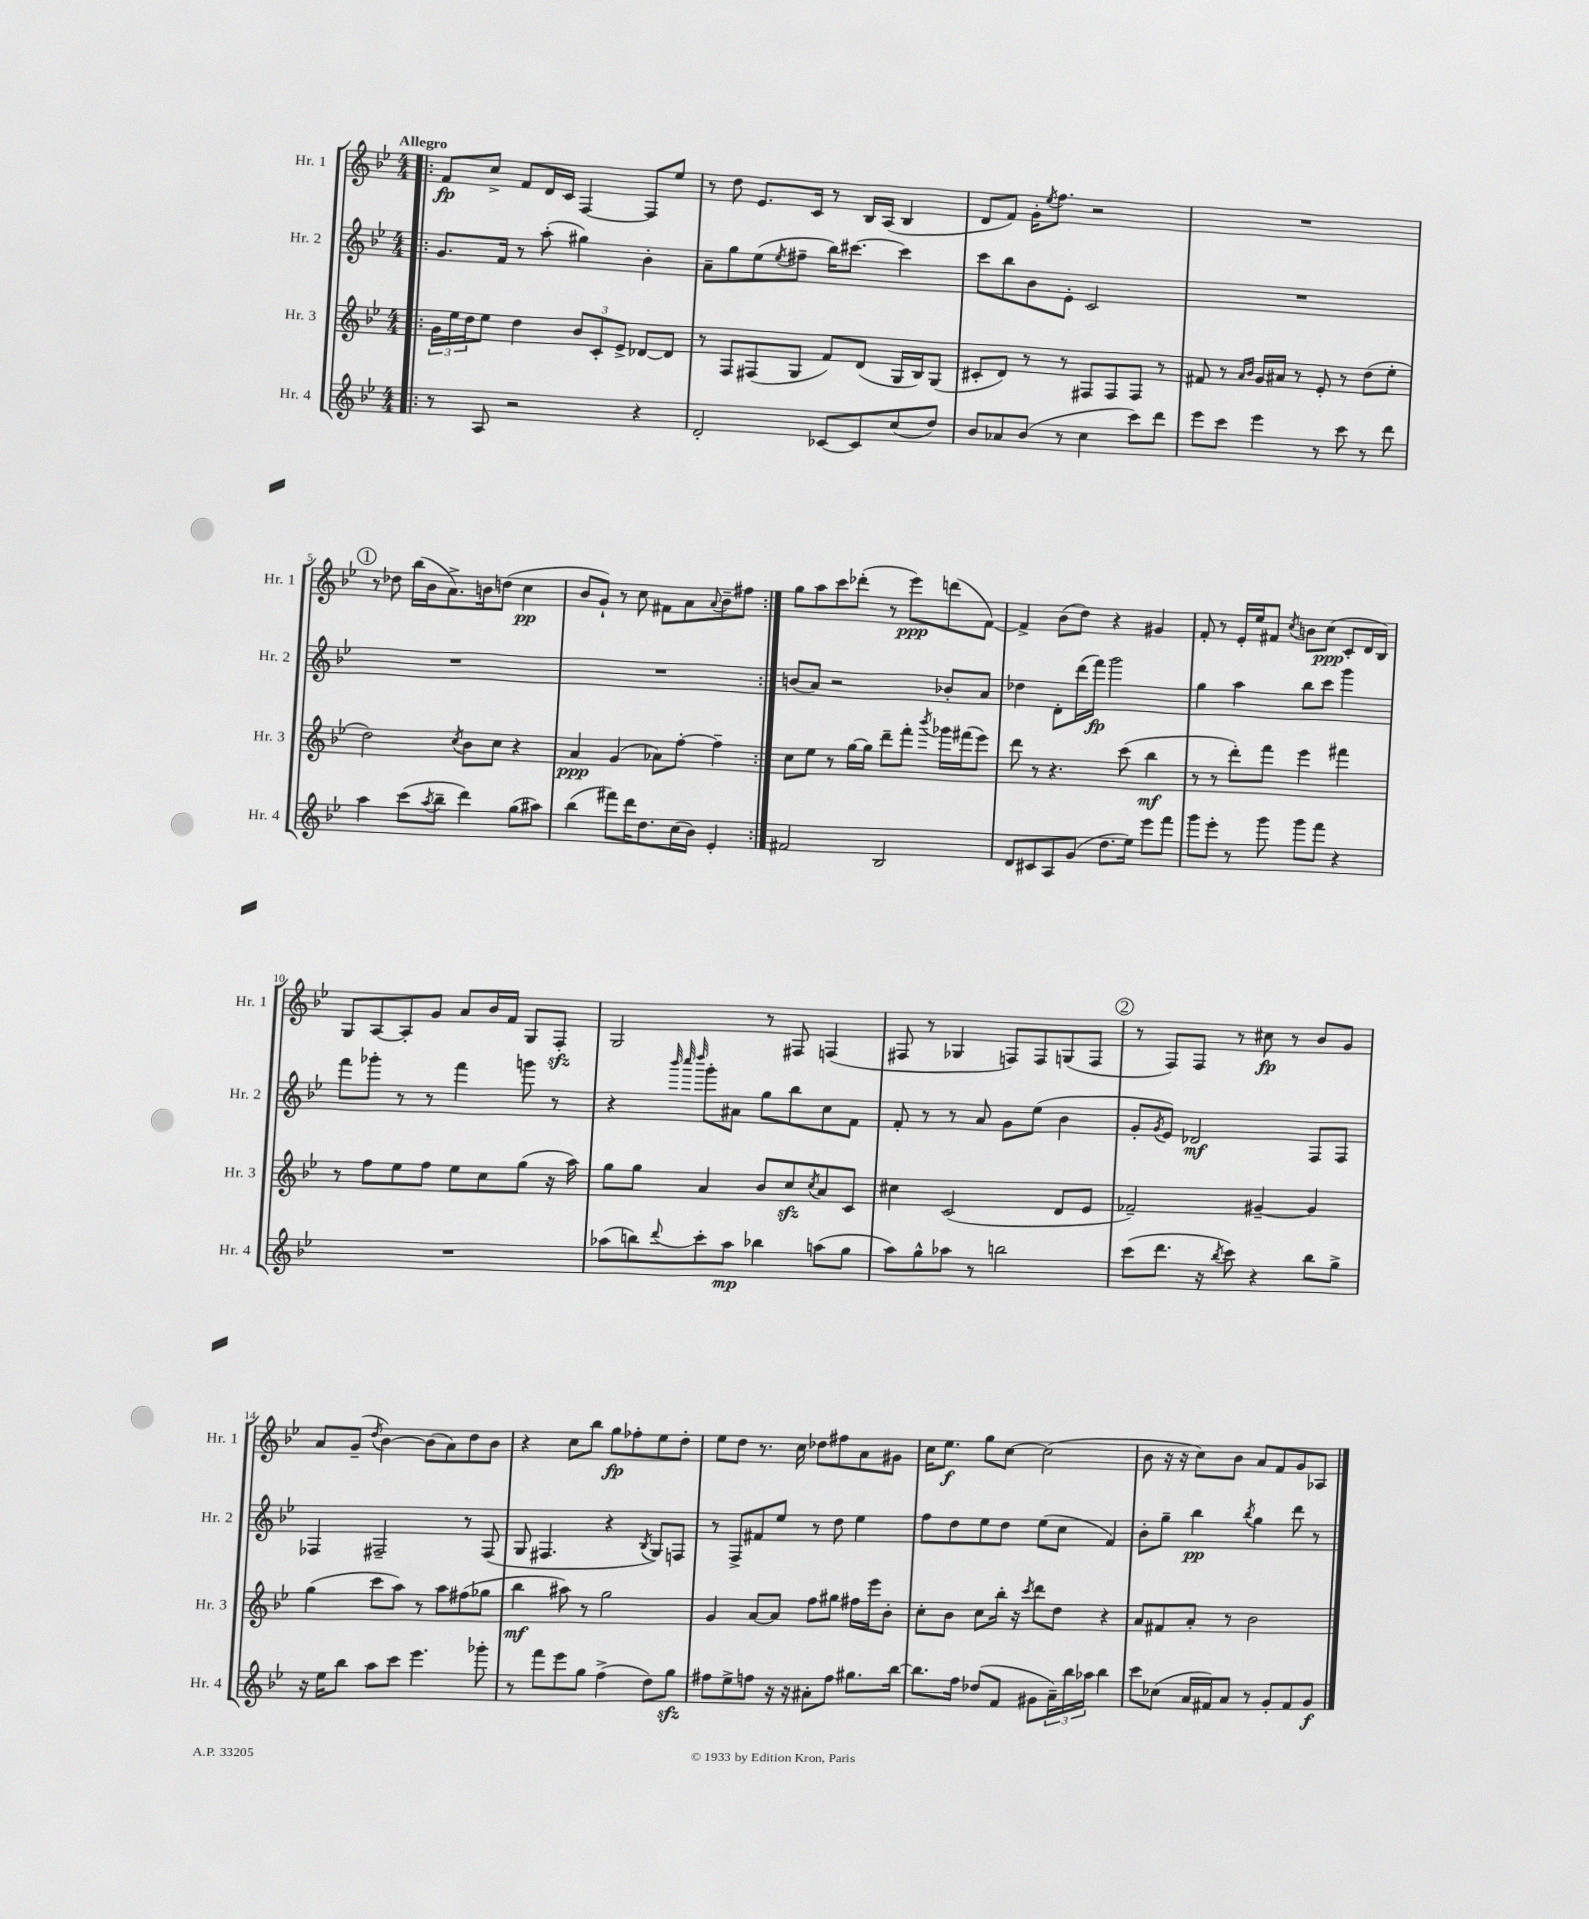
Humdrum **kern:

**kern	**kern	**kern	**kern
*staff4	*staff3	*staff2	*staff1
*clefG2	*clefG2	*clefG2	*clefG2
*k[b-e-]	*k[b-e-]	*k[b-e-]	*k[b-e-]
*M4/4	*M4/4	*M4/4	*M4/4
=!|:	=!|:	=!|:	=!|:
8r	24g	8.g	8f
.	24ee-	.	.
.	24dd	.	.
8A	8ee-	.	8cc^
.	.	16f	.
2r	4dd	8r	8f
.	.	(8aa'	16d
.	.	.	16c
.	12b-	4gg#)	[4F
.	12c'	.	.
.	12e-^	.	.
4r	[8d-	4b-'	8F]
.	8d-]	.	8ee-
=	=	=	=
2d'	8r	8a~	8r
.	8F	8gg	8dd
.	(8F#	(8ee-	8.e-
.	.	8qee-	.
.	8G	8ff#~	.
.	.	.	16c
[8c-	8f)	16bb-)	8r
.	.	[8.ccc#	.
8c-]	(8d	.	16B-
.	.	.	(16A
(8cc	16G	4ccc#]	4B-
.	16B-)	.	.
8dd)	(8G	.	.
=	=	=	=
8b-	8c#'	8ccc	8d
8a-	8d)	8bb-	8f)
(8b-	8r	8b-	16g'
.	.	.	8qee-
.	.	.	8.ff
8r	8r	8e-'	.
4cc	8F#	2c	2r
.	8F#	.	.
8ccc)	8F#	.	.
8ddd	8r	.	.
=	=	=	=
8eee-	8f#	1r	1r
8ccc	8r	.	.
.	16qqa	.	.
.	16qqb-	.	.
4eee-	16g	.	.
.	16a#	.	.
.	8r	.	.
8r	8e-'	.	.
8ccc	8r	.	.
8r	(8dd	.	.
8ddd	8ee-'	.	.
=	=	=	=
4aa	2dd)	1r	8r
.	.	.	8dd-
(8ccc	.	.	(16bb-
.	.	.	16b-
8qaa	.	.	.
8bb-~	.	.	8.a^)
.	8qcc	.	.
4ddd)	8b-	.	.
.	.	.	16b
.	8cc	.	(8dd
(8gg	4r	.	4cc
8aa#)	.	.	.
=	=	=	=
(4bb-	4a	1r	8b-
.	.	.	8g`)
8fff#)	(4g	.	8r
16ddd	.	.	8cc
8.dd	.	.	.
.	8a-)	.	8f#
(16cc	[8ff'	.	8a
16b-)	.	.	.
.	.	.	8qqa
4e-'	4ff~]	.	8b-~
.	.	.	8ff#
=:|!	=:|!	=:|!	=:|!
2f#	8cc	(8b	8gg
.	8ee-	8a)	8aa
.	8r	2r	8ccc
.	[16gg	.	(8ddd-'
.	16gg]	.	.
2B-	8ddd~	.	8r
.	8fff'	.	8eee-)
.	8qbbb-	.	.
.	16ggg-	8b-'	(8ddd
.	(16fff#	.	.
.	8eee-)	8a	[8f)
=	=	=	=
8d	8ddd	4dd-	4f^]
8c#	8r	.	.
8A	4.r	8d'	(8b-
(8g	.	(16ddd	8dd)
.	.	16fff)	.
8.dd	.	2ggg	4r
.	(8ccc	.	.
16ee-)	.	.	.
8eee-	4bb-	.	4g#
8fff	.	.	.
=	=	=	=
8ggg	8r	4gg	8f'
8eee-'	8r	.	8r
8r	8ddd')	4aa	16e-'
.	.	.	16ee-
8ggg	8fff	.	8f#
.	.	.	8qcc
8ggg	4eee-	8bb-	8b
8fff	.	8ccc	(8cc
4r	4fff#	4ggg	8c'
.	.	.	16d
.	.	.	16B-)
=	=	=	=
1r	8r	8fff	8G
.	8ff	8ggg-'	[8A
.	8ee-	8r	8A']
.	8ff	8r	8g
.	8ee-	4fff	8a
.	8cc	.	16b-
.	.	.	16f
.	(8gg	8ggg	8G
.	16r	8r	8F'
.	16aa)	.	.
=	=	=	=
(8aa-	8gg	4r	2G
8bb)	8gg	.	.
.	.	32qqbbb-	.
.	.	32qqcccc	.
8qqddd	.	32qqdddd	.
8ccc'	4a	8ggg'	.
8aa-	.	8a#	.
4bb-	8b-	8gg	8r
.	8cc	8bb-	8F#
.	8qcc	.	.
(8aa	8a	8cc	(4F
8gg	8c	8f	.
=	=	=	=
8aa)	4cc#	8f'	8F#
8gg^^	.	8r	8r
8aa-	(2c	8r	4G-
8r	.	8a	.
2bb	.	8g	8F)
.	.	(8ee-	8F
.	8d	4b-	(8G
.	8e-	.	8F
=	=	=	=
(8ccc	2f-~)	8g'	8r
.	.	8qg	.
8.ddd	.	8e-)	8F)
.	.	2d-	8F
16r	.	.	.
8qbb-	.	.	.
8ccc)	.	.	8r
4r	[4g#~	.	8cc#
.	.	.	8r
8bb-	4g#]	8F	8b-
8gg^	.	8F	8g
=	=	=	=
16r	(4gg	4F-	8a
16ee-	.	.	.
8bb-	.	.	(8g~
.	.	.	8qdd
8aa	8ccc	2F#~	[4b-)
8ccc	8aa)	.	.
4.eee-	8r	.	(8b-]
.	8aa	.	8a)
.	(8ff#	8r	8dd
8ggg-'	8gg-	(8F#	8b-
=	=	=	=
8r	4bb-	8G	4r
8fff	.	4.F#	.
8eee-	8aa#)	.	8cc
8gg	8r	.	8bb-
(4ff^	2gg	4r	8gg
.	.	.	8ff-'
.	.	8qB-	.
8dd)	.	8G)	8ee-
8gg	.	8F	8dd'
=	=	=	=
8ff#	4g	8r	8ee-
8ee-^	.	8F^	8dd
8ff	[8a	8f#	8.r
16r	8a]	8ee-	.
16r	.	.	16cc
8a#'	8ff	8r	8dd-
8ff	8gg#	8dd	8ff#
8.gg#	16ff#	4ee-	8a
.	16eee-	.	.
.	8b-'	.	8g#
[16bb-	.	.	.
=	=	=	=
8.bb-]	8cc'	8ff	16cc
.	.	.	8.ee-
.	8b-	8dd	.
16ff	.	.	.
(8dd-	8cc	8ee-	8gg
8f	16bb-'	8dd	[8cc
.	16r	.	.
.	8qccc	.	.
8g#	8ddd	(8ee-	(2cc]
24a~)	8dd	8cc	.
24bb-	.	.	.
24aa-	.	.	.
4bb-	4r	4f)	.
=	=	=	=
8ccc	8a	8b-'	8b-
(8cc-	8f#	8gg~	16r
.	.	.	16r
16a	8a'	4bb-	8cc)
16f#)	.	.	.
8a	8r	.	8b-
.	.	8qbb-	.
8r	2b-	4gg	8a
8g'	.	.	8f
8f#	.	8ddd	8g
8g	.	8r	8A-
==	==	==	==
*-	*-	*-	*-
